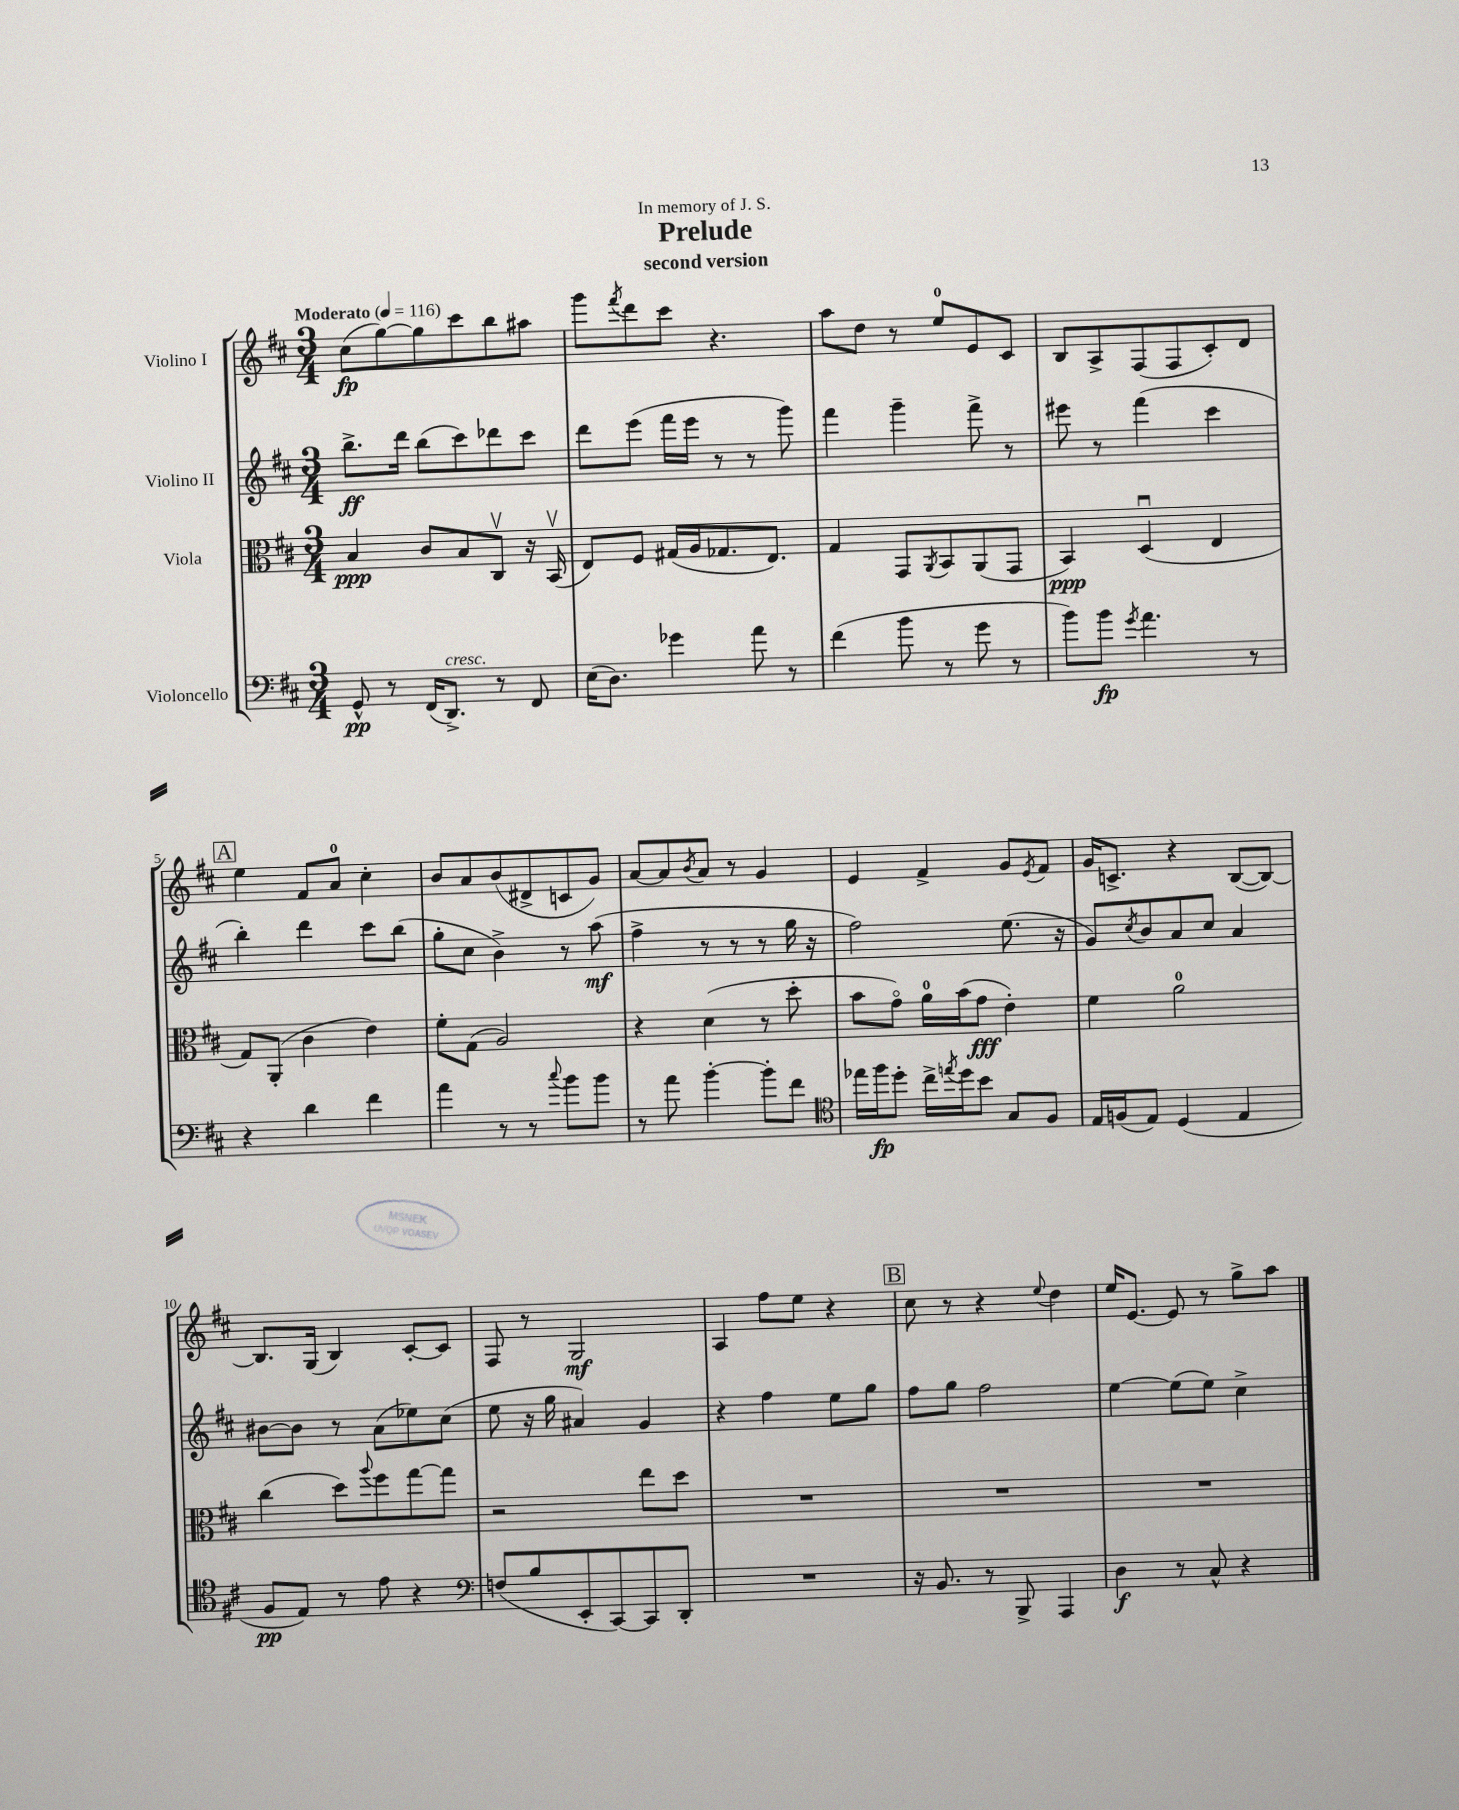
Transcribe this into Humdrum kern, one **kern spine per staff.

**kern	**kern	**kern	**kern
*staff4	*staff3	*staff2	*staff1
*clefF4	*clefC3	*clefG2	*clefG2
*k[f#c#]	*k[f#c#]	*k[f#c#]	*k[f#c#]
*M3/4	*M3/4	*M3/4	*M3/4
*MM116	*MM116	*MM116	*MM116
8GG^^/	4B/	8.bb^\L	(8cc#\L
8r	.	.	[8gg\)
.	.	16ddd\Jk	.
(16FF#/LK	8c#/L	(8bb\L	8gg\]
8.DD^/J)	.	.	.
.	8B/	8ccc#\)	8ccc#\
8r	8C#v/J	8ddd-\	8bb\
8FF#/	16r	8ccc#\J	8aa#\J
.	(16BBv/	.	.
=	=	=	=
(16E\LK	8E/L)	8ddd\L	8ggg\L
8.D\J)	.	.	.
.	.	.	8qfff#/
.	8F#/J	(8eee\J	8ddd\
4g-\	(16G#/LL	16fff#\LL	8ccc#\J
.	16A/J	16eee\JJ	.
.	8.G-/	8r	4.r
8a\	.	8r	.
.	8.E/J)	.	.
8r	.	8ggg\)	.
=	=	=	=
(4f#\	4G/	4fff#\	8aa\L
.	.	.	8dd\J
8b\	8GG/L	4ggg~\	8r
.	8qAA/	.	.
8r	8BB/	.	8ee/L
8g\	(8AA/	8fff#^\	8e/
8r	8GG/J	8r	8c#/J
=	=	=	=
8b\L)	4BB/)	8eee#\	8B/L
8b\J	.	8r	8A^/
8qg/	.	.	.
4.a\	(4Du/	(4fff#\	(8F#/
.	.	.	8F#/
.	4E/	4ccc#\	8c#'/)
8r	.	.	8d/J
=	=	=	=
4r	8G/L)	4bb'\)	4ee\
.	(8AA'/J	.	.
4d\	4c#\	4ddd\	8f#/L
.	.	.	8a/J
4f#\	4e\)	8ccc#\L	4cc#'\
.	.	(8bb\J	.
=	=	=	=
4a\	8f#'\L	8gg'\L	8b/L
.	(8G\J	8cc#\J	8a/
8r	2A/)	4b^\)	(8b/
8r	.	.	8d#^/
8qqcc#/	.	.	.
8b\L	.	8r	8c/
8b\J	.	(8aa\	8g/J)
=	=	=	=
8r	4r	4ff#^\	[8a/L
8a\	.	.	8a/]
.	.	.	8qb/
[4b'\	(4d\	8r	8a/J
.	.	8r	8r
8b'\]L	8r	8r	4g/
8f#\J	8dd'\	16gg\	.
.	.	16r	.
=	=	=	=
*clefC4	*	*	*
16ee-\LL	8b\L	2ff#\)	4e/
16ff#\J	.	.	.
8dd'\J	8go\J)	.	.
16cc#^\LL	16a\LL	.	4f#^/
8qee/	.	.	.
16dd\J	(16b\J	.	.
8b\J	8g\J	.	.
8G/L	4e'\)	(8.ee\	8g/L
.	.	.	8qe/
8F#/J	.	.	8f#/J
.	.	16r	.
=	=	=	=
16E/LL	4f#\	8g/L)	16g/LK
(16F/J	.	.	8.c^/J
.	.	8qcc#/	.
8E/J)	.	8b/	.
(4D/	2a\	8a/	4r
.	.	8cc#/J	.
4E/	.	4a/	([8B/L
.	.	.	8B/_J)
=	=	=	=
8F#/L	(4cc#\	[8b#\L	8.B/]L
8E/J)	.	8b#\]J	.
.	.	.	(16G/Jk
8r	8dd\L)	8r	4B/)
.	8qqaa/	.	.
8e\	8ff#\	(8a\L	.
4r	[8gg\	8ee-\)	[8c#'/L
.	8gg\]J	(8cc#\J	8c#/]J
=	=	=	=
*clefF4	*	*	*
(8F/L	2r	8ee\	8F#/
8B/	.	16r	8r
.	.	16gg\	.
8EE'/	.	4a#/)	2G/
[8CC#/)	.	.	.
8CC#/]	8ee\L	4g/	.
8DD'/J	8dd\J	.	.
=	=	=	=
2.r	2.r	4r	4A/
.	.	4ff#\	8ff#\L
.	.	.	8ee\J
.	.	8ee\L	4r
.	.	8gg\J	.
=	=	=	=
16r	2.r	8ff#\L	8cc#\
8.BB/	.	.	.
.	.	8gg\J	8r
8r	.	2ff#\	4r
8BBB^/	.	.	.
.	.	.	8qqee/
4AAA/	.	.	4dd\
=	=	=	=
4D\	2.r	[4ee\	16ee/LK
.	.	.	[8.e/J
8r	.	(8ee\]L	8e/]
8C#^^/	.	8ee\J)	8r
4r	.	4cc#^\	8gg^\L
.	.	.	8aa\J
==	==	==	==
*-	*-	*-	*-
